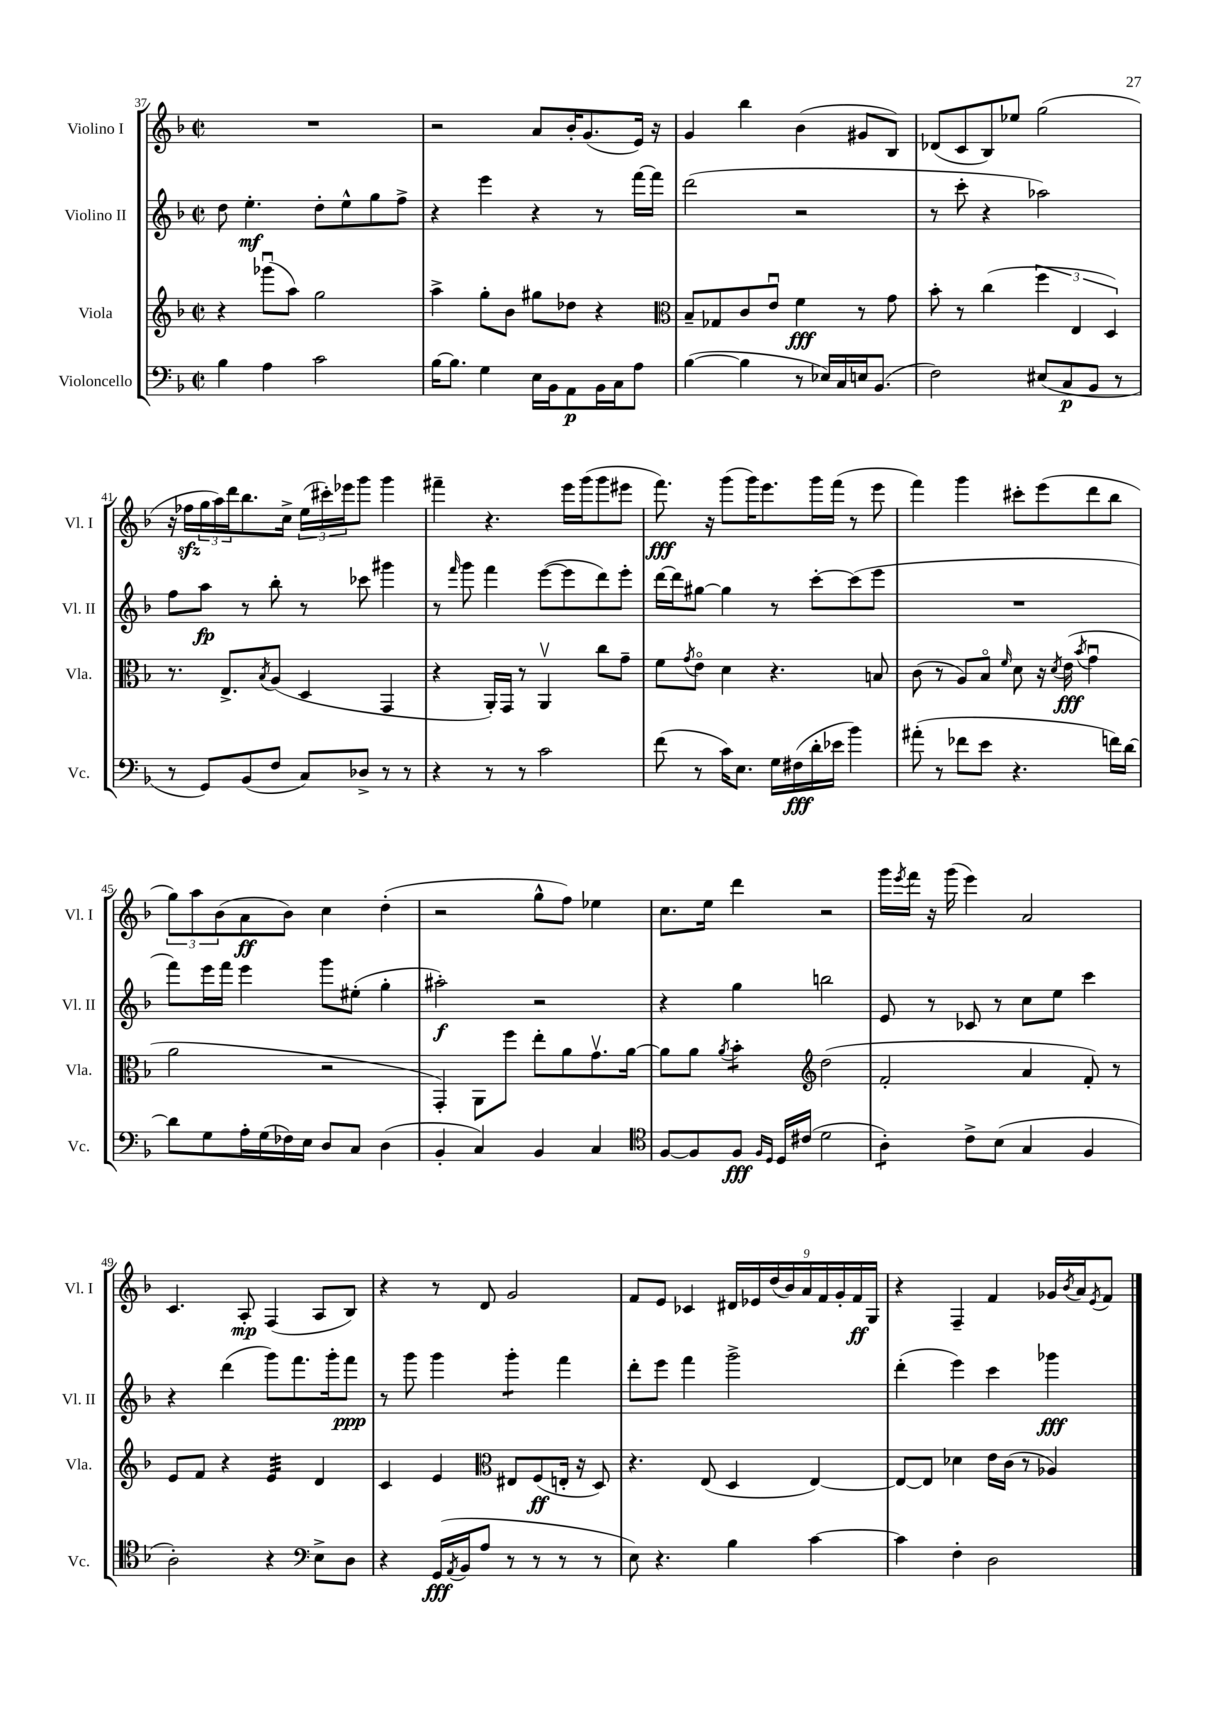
<<
\new StaffGroup <<
\new Staff = "s0" \with { instrumentName = "Violino I" shortInstrumentName = "Vl. I" } {
    \clef treble \key f \major \defaultTimeSignature \time 2/2
    R1 |
    r2 a'8 bes'16-. g'8.( e'16) r16 |
    g'4 bes''4 bes'4( gis'8 bes8) |
    des'8( c'8 bes8) ees''8 g''2( |
    r16 fes''16\sfz \tuplet 3/2 { g''16 a''16) d'''16 } bes''8. c''16-> \tuplet 3/2 { e''16( cis'''16-.) ees'''16 } g'''8 g'''4 |
    fis'''4-- r4. e'''16 g'''16( g'''8 eis'''8 |
    f'''8.\fff) r16 g'''8( g'''16) e'''8. g'''16 f'''16( r8 e'''8 |
    f'''4) g'''4 cis'''8-. e'''8( d'''8 bes''8 |
    \tuplet 3/2 { g''8) a''8 bes'8( } a'8\ff bes'8) c''4 d''4-.( |
    r2 g''8-^ f''8) ees''4 |
    c''8. e''16 d'''4 r2 |
    g'''16 \acciaccatura { e'''8 } f'''16 r16 g'''16( e'''4) a'2 |
    c'4. a8-.\mp f4( a8 bes8) |
    r4 r8 d'8 g'2 |
    f'8 e'8 ces'4 \tuplet 9/8 { dis'16 ees'16 d''16( bes'16) a'16 f'16 g'16-. f'16\ff g16 } |
    r4 f4-- f'4 ges'16 \acciaccatura { bes'8 } a'16 \acciaccatura { e'8 } f'8 \bar "|." |
}
\new Staff = "s1" \with { instrumentName = "Violino II" shortInstrumentName = "Vl. II" } {
    \clef treble \key f \major \defaultTimeSignature \time 2/2
    d''8 e''4.-.\mf d''8-. e''8-^ g''8 f''8-> |
    r4 e'''4 r4 r8 f'''16~ f'''16 |
    d'''2( r2 |
    r8 c'''8-. r4 aes''2) |
    f''8 a''8\fp r8 bes''8-. r8 ces'''8 gis'''4 |
    r8 \grace { f'''16 } g'''8 f'''4 e'''8~( e'''8 d'''8) e'''8-. |
    d'''16~ d'''16 gis''8~ gis''4 r8 c'''8~-. c'''8( e'''8 |
    R1 |
    f'''8) e'''16 f'''16 e'''4 g'''8 eis''8-.( g''4-. |
    ais''2-.\f) r2 |
    r4 g''4 b''2 |
    e'8 r8 ces'8 r8 c''8 e''8 c'''4 |
    r4 d'''4( g'''8) f'''8. g'''16-. f'''8\ppp |
    r8 g'''8 g'''4 g'''4:8-. f'''4 |
    d'''8-. e'''8 f'''4 g'''2-> |
    d'''4-.( e'''4) c'''4 ges'''4\fff \bar "|." |
}
\new Staff = "s2" \with { instrumentName = "Viola" shortInstrumentName = "Vla." } {
    \clef treble \key f \major \defaultTimeSignature \time 2/2
    r4 ges'''8\downbow( a''8) g''2 |
    a''4-> g''8-. bes'8 gis''8 des''8 r4 |
    \clef alto bes8-- ges8 c'8 e'8\downbow f'4\fff r8 g'8 |
    bes'8-. r8 c''4( \tuplet 3/2 { f''4 e4 d4) } |
    r8. e8.-> \acciaccatura { bes8 } a8( d4 g,4 |
    r4 a,16-.) g,16 r8 a,4\upbow c''8 g'8-- |
    f'8 \acciaccatura { g'8 } e'8\flageolet d'4 r4. b8 |
    c'8( r8 a8) bes8\flageolet \grace { f'16 } d'8 r16 \acciaccatura { d'8 } e'16\fff( \acciaccatura { bes'8 } g'4\downbow |
    a'2 r2 |
    g,4-.) a,8 f''8 e''8-. a'8 g'8.\upbow a'16~ |
    a'8 a'8 \acciaccatura { a'8 } bes'4:8-. \clef treble d''2( |
    f'2-. a'4 f'8-.) r8 |
    e'8 f'8 r4 e'4:32 d'4 |
    c'4 e'4 \clef alto eis8 f8\ff( e16-. r16 d8) |
    r4. e8( d4 e4~) |
    e8~ e8 des'4 e'16 c'16( r8 aes4) \bar "|." |
}
\new Staff = "s3" \with { instrumentName = "Violoncello" shortInstrumentName = "Vc." } {
    \clef bass \key f \major \defaultTimeSignature \time 2/2
    bes4 a4 c'2 |
    bes16~ bes8. g4 e16 bes,16 a,8\p bes,16 c16 a8 |
    bes4~( bes4 r8 ees16) c16 e16 bes,8.( |
    f2) eis8( c8\p bes,8 r8 |
    r8 g,8) bes,8( f8 c8) des8-> r8 r8 |
    r4 r8 r8 c'2 |
    f'8( r8 c'16) e8. g16 fis16\fff( d'16-. ees'16 bes'4) |
    ais'8-.( r8 fes'8 e'8 r4. f'16) d'16~ |
    d'8 g8 a16-. g16( fes16) e16 d8 c8 d4( |
    bes,4-. c4) bes,4 c4 |
    \clef tenor f8~ f8 f8\fff \grace { f16 d16 } d16 cis'16( d'2 |
    a4:8-.) c'8-> bes8( g4 f4 |
    a2-.) r4 \clef bass e8-> d8 |
    r4 g,16\fff( \acciaccatura { a,8 } bes,16 a8 r8 r8 r8 r8 |
    e8) r4. bes4 c'4~ |
    c'4 f4-. d2 \bar "|." |
}
>>
>>
\layout { \context { \Score currentBarNumber = #37 } }
